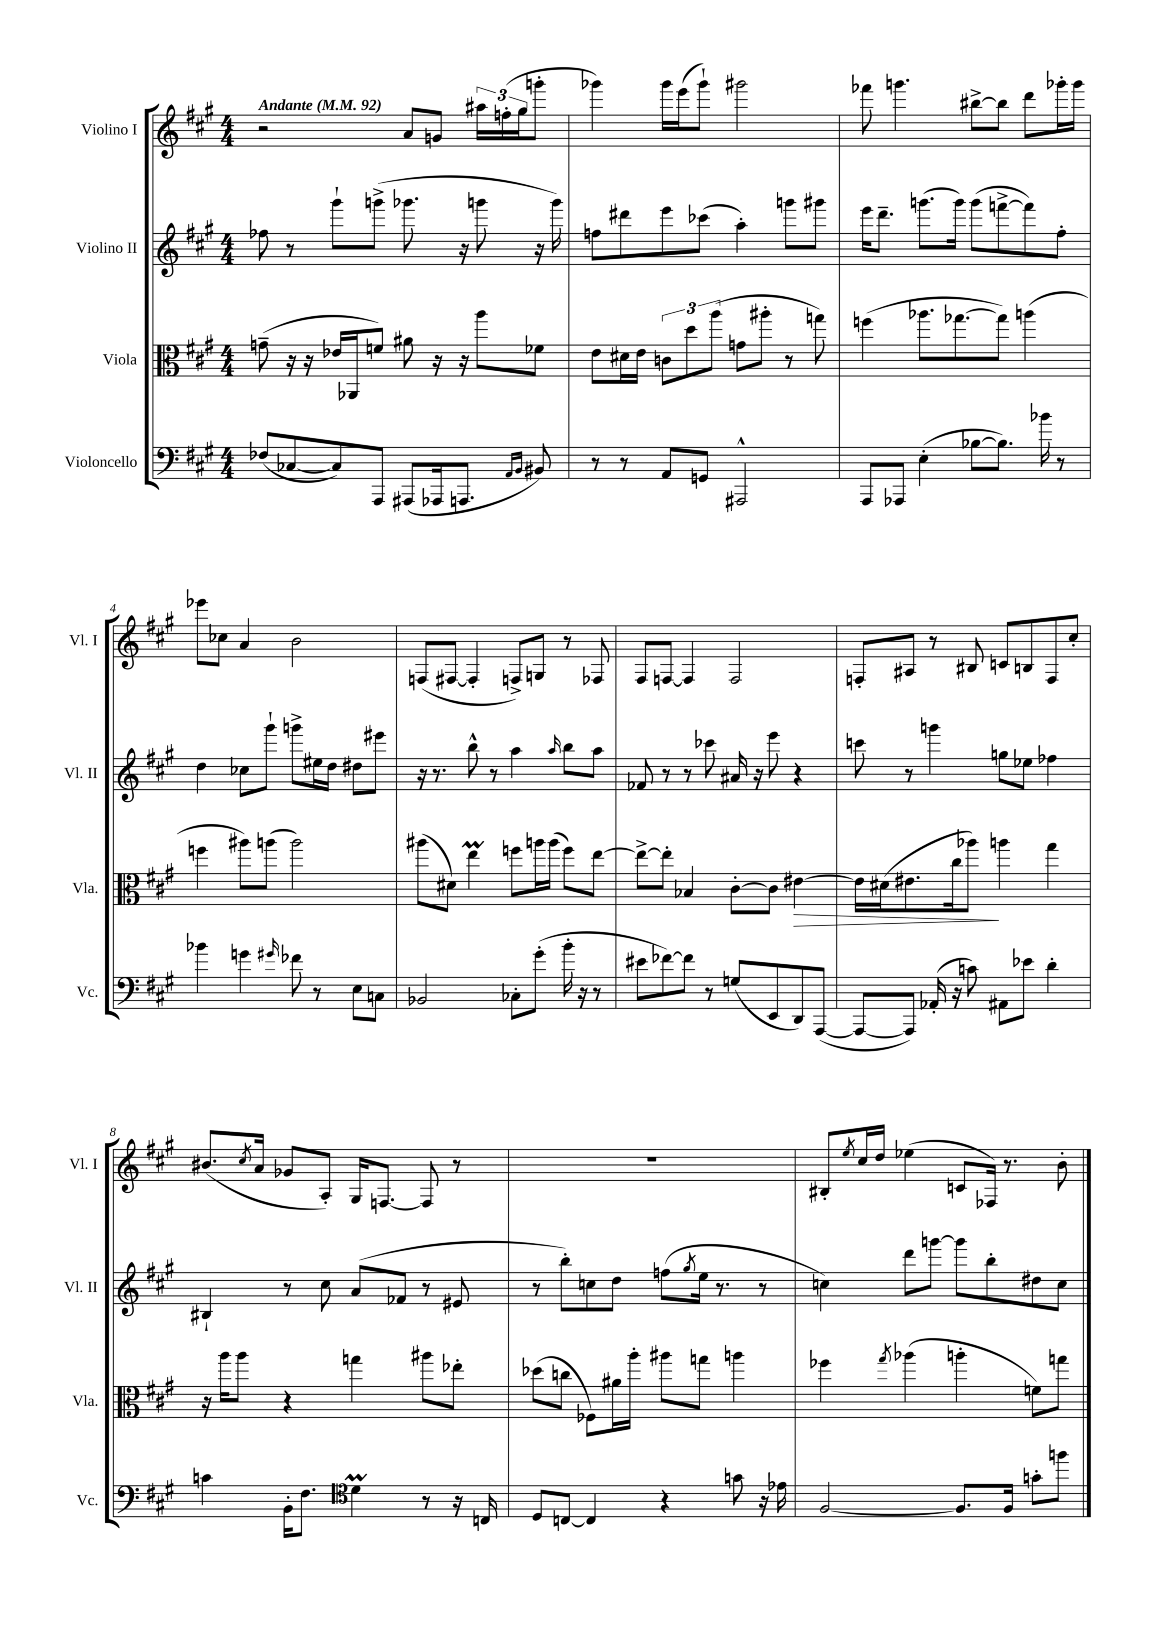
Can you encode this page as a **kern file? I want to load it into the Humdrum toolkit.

**kern	**kern	**kern	**kern
*staff4	*staff3	*staff2	*staff1
*clefF4	*clefC3	*clefG2	*clefG2
*k[f#c#g#]	*k[f#c#g#]	*k[f#c#g#]	*k[f#c#g#]
*M4/4	*M4/4	*M4/4	*M4/4
*MM92	*MM92	*MM92	*MM92
(8F-	(8g~	8ff-	2r
[8C-	16r	8r	.
.	16r	.	.
8C-])	16e-	8ggg#`	.
.	16AA-	.	.
8AAA	8f)	(8ggg^	.
(8AAA#	8a#	8.ggg-	8a
16AAA-	16r	.	8g
8.AAA	16r	16r	.
.	8aa	8ggg	24aa#
.	.	.	(24ff'
.	.	.	24gg#
16qqAA	.	.	.
16qqBB	.	.	.
8BB#)	8f-	16r	8ggg'
.	.	16ggg)	.
=	=	=	=
8r	8e	8ff	4ggg-)
8r	16d#	8ddd#	.
.	16e	.	.
8AA	12c	8eee	16ggg-
.	.	.	(16eee
.	12dd	.	.
8GG	.	(8ccc-	8ggg-`)
.	(12aa	.	.
2AAA#^^	8g	4aa')	2ggg#
.	8aa#'	.	.
.	8r	8ggg	.
.	8gg)	8ggg#	.
=	=	=	=
8AAA	(4ff	16eee	8fff-
.	.	8.ddd~	.
8AAA-	.	.	4.ggg
(4E'	8.aa-	(8.ggg	.
.	[8.gg-	16ggg)	.
[8B-	.	(8ggg	[8bb#^
8.B-])	8gg-])	[8fff^	8bb#]
.	(4aa	8fff])	8ddd
16b-	.	.	.
8r	.	8ff#'	16ggg-'
.	.	.	16ggg-
=	=	=	=
4b-	4ff	4dd	8eee-
.	.	.	8cc-
4g	8aa#)	8cc-	4a
.	(8aa	8ggg#`	.
16qqg#	.	.	.
8f-	2aa)	8ggg^	2b
8r	.	16ee#	.
.	.	16dd	.
8E	.	8dd#	.
8C	.	8eee#	.
=	=	=	=
2BB-	(8aa#	16r	(8F
.	.	8.r	.
.	8d#)	.	[8F#
.	4ee	8bb^^	4F#']
.	.	8r	.
8C-'	8ff	4aa	8F^)
(8g#'	16aa	.	8G
.	(16aa	.	.
.	.	16qqaa	.
16b'	8ff)	8bb	8r
16r	.	.	.
8r	[8ee	8aa	8F-
=	=	=	=
8e#	8ee^_	8f-	8F#
[8f-)	8ee']	8r	[8F
8f-]	4B-	8r	4F]
8r	.	8ccc-	.
(8G	[8c#'	16a#	2F
.	.	16r	.
8EE	8c#]	8eee	.
8DD)	[4e#	4r	.
([8AAA	.	.	.
=	=	=	=
8AAA_	16e#]	8ccc	8F'
.	(16d#	.	.
8AAA])	8.e#	8r	8A#
(16AA-'	.	4ggg	8r
16r	16cc#	.	.
8c)	8aa-)	.	8B#
8AA#	4aa	8gg	8c
8e-	.	8ee-	8B
4d'	4gg#	4ff-	8F
.	.	.	8cc#'
=	=	=	=
4c	16r	4B#`	(8.b#
.	16aa	.	.
.	8aa	.	.
.	.	.	8qcc#
.	.	.	16a
16BB'	4r	8r	8g-
8.F#	.	.	.
.	.	8cc#	8A')
*clefC4	*	*	*
4d	4gg	(8a	16G#
.	.	.	[8.F
.	.	8f-	.
8r	8aa#	8r	8F]
16r	8ee-'	8e#	8r
16C	.	.	.
=	=	=	=
8D	(8dd-	8r	1r
[8C	8cc	8bb')	.
4C]	8F-)	8cc	.
.	16a#	8dd	.
.	16aa'	.	.
4r	8aa#	(8ff	.
.	.	8qgg#	.
.	8gg	16ee	.
.	.	8.r	.
8g	4aa	.	.
16r	.	8r	.
16e-	.	.	.
=	=	=	=
[2F#	4ff-	4cc)	8B#'
.	.	.	8qee
.	.	.	16cc#
.	.	.	16dd
.	8qgg#	.	.
.	(4aa-	8ddd	(4ee-
.	.	[8ggg	.
8.F#]	4aa'	8ggg]	8c
.	.	8bb'	16F-)
16F#	.	.	8.r
8g'	8f)	8dd#	.
8ff	8gg	8cc	8b'
==	==	==	==
*-	*-	*-	*-
